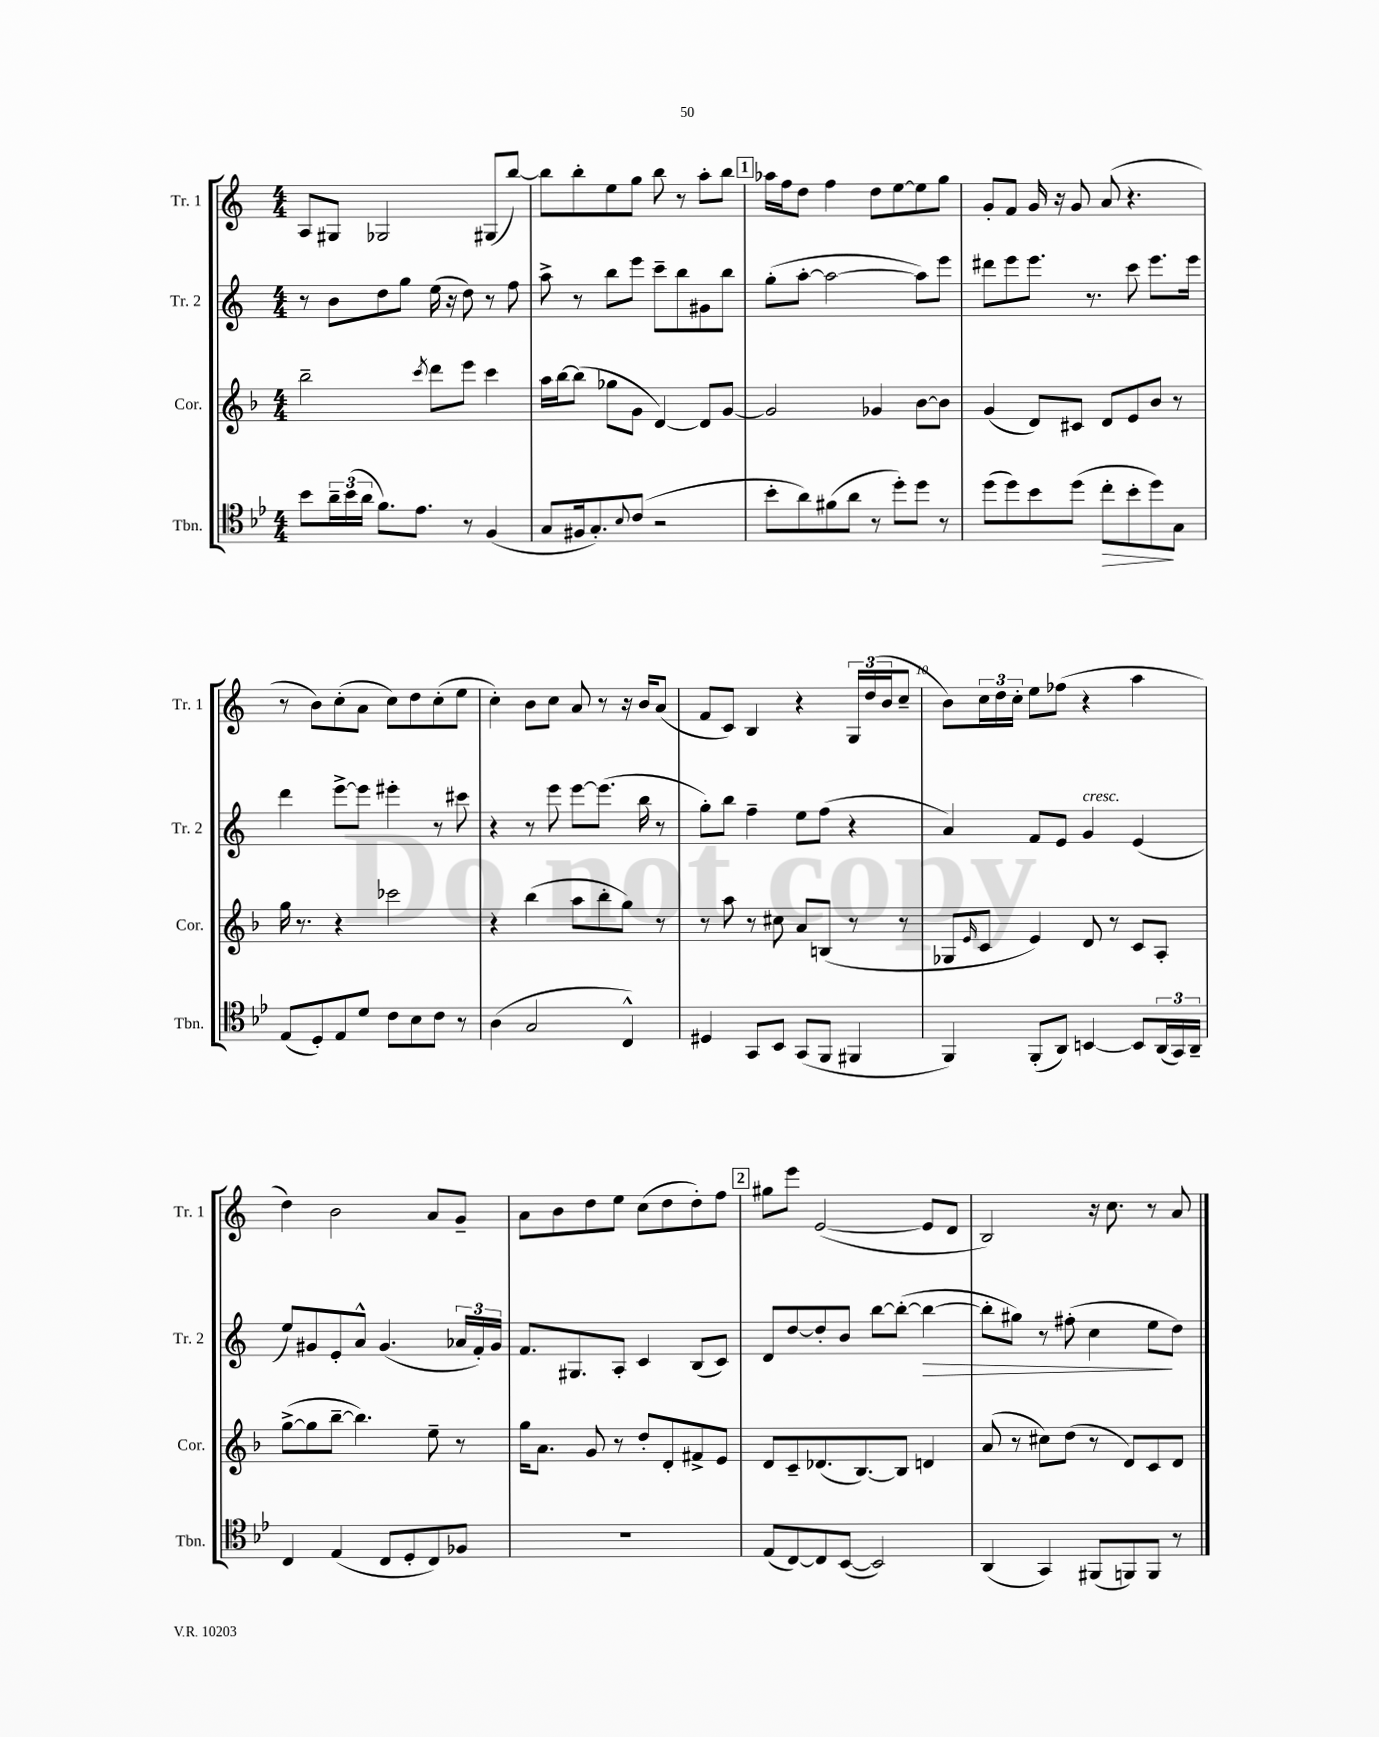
<<
\new StaffGroup <<
\new Staff = "s0" \with { instrumentName = "Tr. 1" shortInstrumentName = "Tr. 1" } {
    \clef treble \key c \major \numericTimeSignature \time 4/4
    a8 gis8 ges2 gis8( b''8~) |
    b''8 b''8-. e''8 g''8 b''8 r8 a''8-. b''8 |
    \mark \markup { \box "1" } aes''16 f''16 d''8 f''4 d''8 e''8~ e''8 g''8 |
    g'8-. f'8 g'16 r16 g'8 a'8( r4. |
    r8 b'8) c''8-.( a'8 c''8) d''8 c''8-.( e''8 |
    c''4-.) b'8 c''8 a'8 r8 r16 b'16 a'8( |
    f'8 c'8) b4 r4 \tuplet 3/2 { g16 d''16( b'16 } c''8-- |
    b'8) \tuplet 3/2 { c''16 d''16 c''16-. } e''8 fes''8( r4 a''4 |
    d''4) b'2 a'8 g'8-- |
    a'8 b'8 d''8 e''8 c''8( d''8 d''8-.) f''8 |
    \mark \markup { \box "2" } gis''8 e'''8 e'2~( e'8 d'8 |
    b2) r16 c''8. r8 a'8 \bar "|." |
}
\new Staff = "s1" \with { instrumentName = "Tr. 2" shortInstrumentName = "Tr. 2" } {
    \clef treble \key c \major \numericTimeSignature \time 4/4
    r8 b'8 d''8 g''8 e''16( r16 d''8) r8 f''8 |
    a''8-> r8 b''8 e'''8 c'''8-- b''8 gis'8 b''8 |
    \mark \markup { \box "1" } g''8-.( a''8~-. a''2~ a''8) e'''8 |
    dis'''8 e'''8 e'''8. r8. c'''8 e'''8. e'''16 |
    d'''4 e'''8~-> e'''8 eis'''4-. r8 cis'''8 |
    r4 r8 e'''8 e'''8~ e'''8.( b''16 r8 |
    g''8-.) b''8 f''4-- e''8 f''8( r4 |
    a'4) f'8 e'8 g'4^\markup { \italic "cresc." } e'4( |
    e''8) gis'8 e'8-. a'8-^ gis'4.( \tuplet 3/2 { aes'16 f'16-.) gis'16 } |
    f'8. gis8. a8-. c'4 b8( c'8) |
    \mark \markup { \box "2" } d'8 d''8~ d''8-. b'8 b''8~ b''8~-.( b''4~\> |
    b''8-. gis''8) r8 fis''8-.( c''4 e''8\! d''8) \bar "|." |
}
\new Staff = "s2" \with { instrumentName = "Cor." shortInstrumentName = "Cor." } {
    \clef treble \key f \major \numericTimeSignature \time 4/4
    bes''2-- \acciaccatura { c'''8 } d'''8 e'''8 c'''4 |
    a''16 bes''16~ bes''8( ges''8 g'8 d'4~) d'8 g'8~ |
    \mark \markup { \box "1" } g'2 ges'4 bes'8~ bes'8 |
    g'4( d'8) cis'8 d'8 e'8 bes'8 r8 |
    g''16 r8. r4 ces'''2 |
    r4 bes''4( a''8 bes''8-. g''8) r8 |
    r8 a''8 r8 cis''8 a'8 b8( r8 r8 |
    ges8 \grace { e'16 } c'8 e'4) d'8 r8 c'8 a8-. |
    g''8~->( g''8 bes''8~-- bes''4.) e''8-- r8 |
    g''16 a'8. g'8 r8 d''8-. d'8-. fis'8-> e'8 |
    \mark \markup { \box "2" } d'8 c'8-- des'8.( bes8.~) bes8 d'4 |
    a'8( r8 cis''8) d''8( r8 d'8) c'8 d'8 \bar "|." |
}
\new Staff = "s3" \with { instrumentName = "Tbn." shortInstrumentName = "Tbn." } {
    \clef tenor \key bes \major \numericTimeSignature \time 4/4
    bes'8 \tuplet 3/2 { a'16-- bes'16( a'16 } f'8.) ees'8. r8 f4( |
    g8 fis16 g8.-.) \appoggiatura { bes8 } c'8( r2 |
    \mark \markup { \box "1" } bes'8-. a'8) fis'8( a'8 r8 d''8-.) d''8 r8 |
    d''8( d''8) bes'8 d''8( c''8-.\> bes'8-. d''8\!) g8 |
    ees8( d8-.) ees8 d'8 c'8 bes8 c'8 r8 |
    a4( g2 c4-^) |
    dis4 g,8 bes,8 g,8( f,8 fis,4 |
    f,4) f,8-.( a,8) b,4~ b,8 \tuplet 3/2 { a,16( g,16) a,16-- } |
    c4 ees4( c8 d8-. c8) fes8 |
    R1 |
    \mark \markup { \box "2" } ees8( c8~) c8 bes,8~( bes,2) |
    a,4( g,4) fis,8( f,8) f,8 r8 \bar "|." |
}
>>
>>
\layout { \context { \Score currentBarNumber = #3 \override BarNumber.break-visibility = ##(#f #t #t) barNumberVisibility = #(every-nth-bar-number-visible 5) } }
